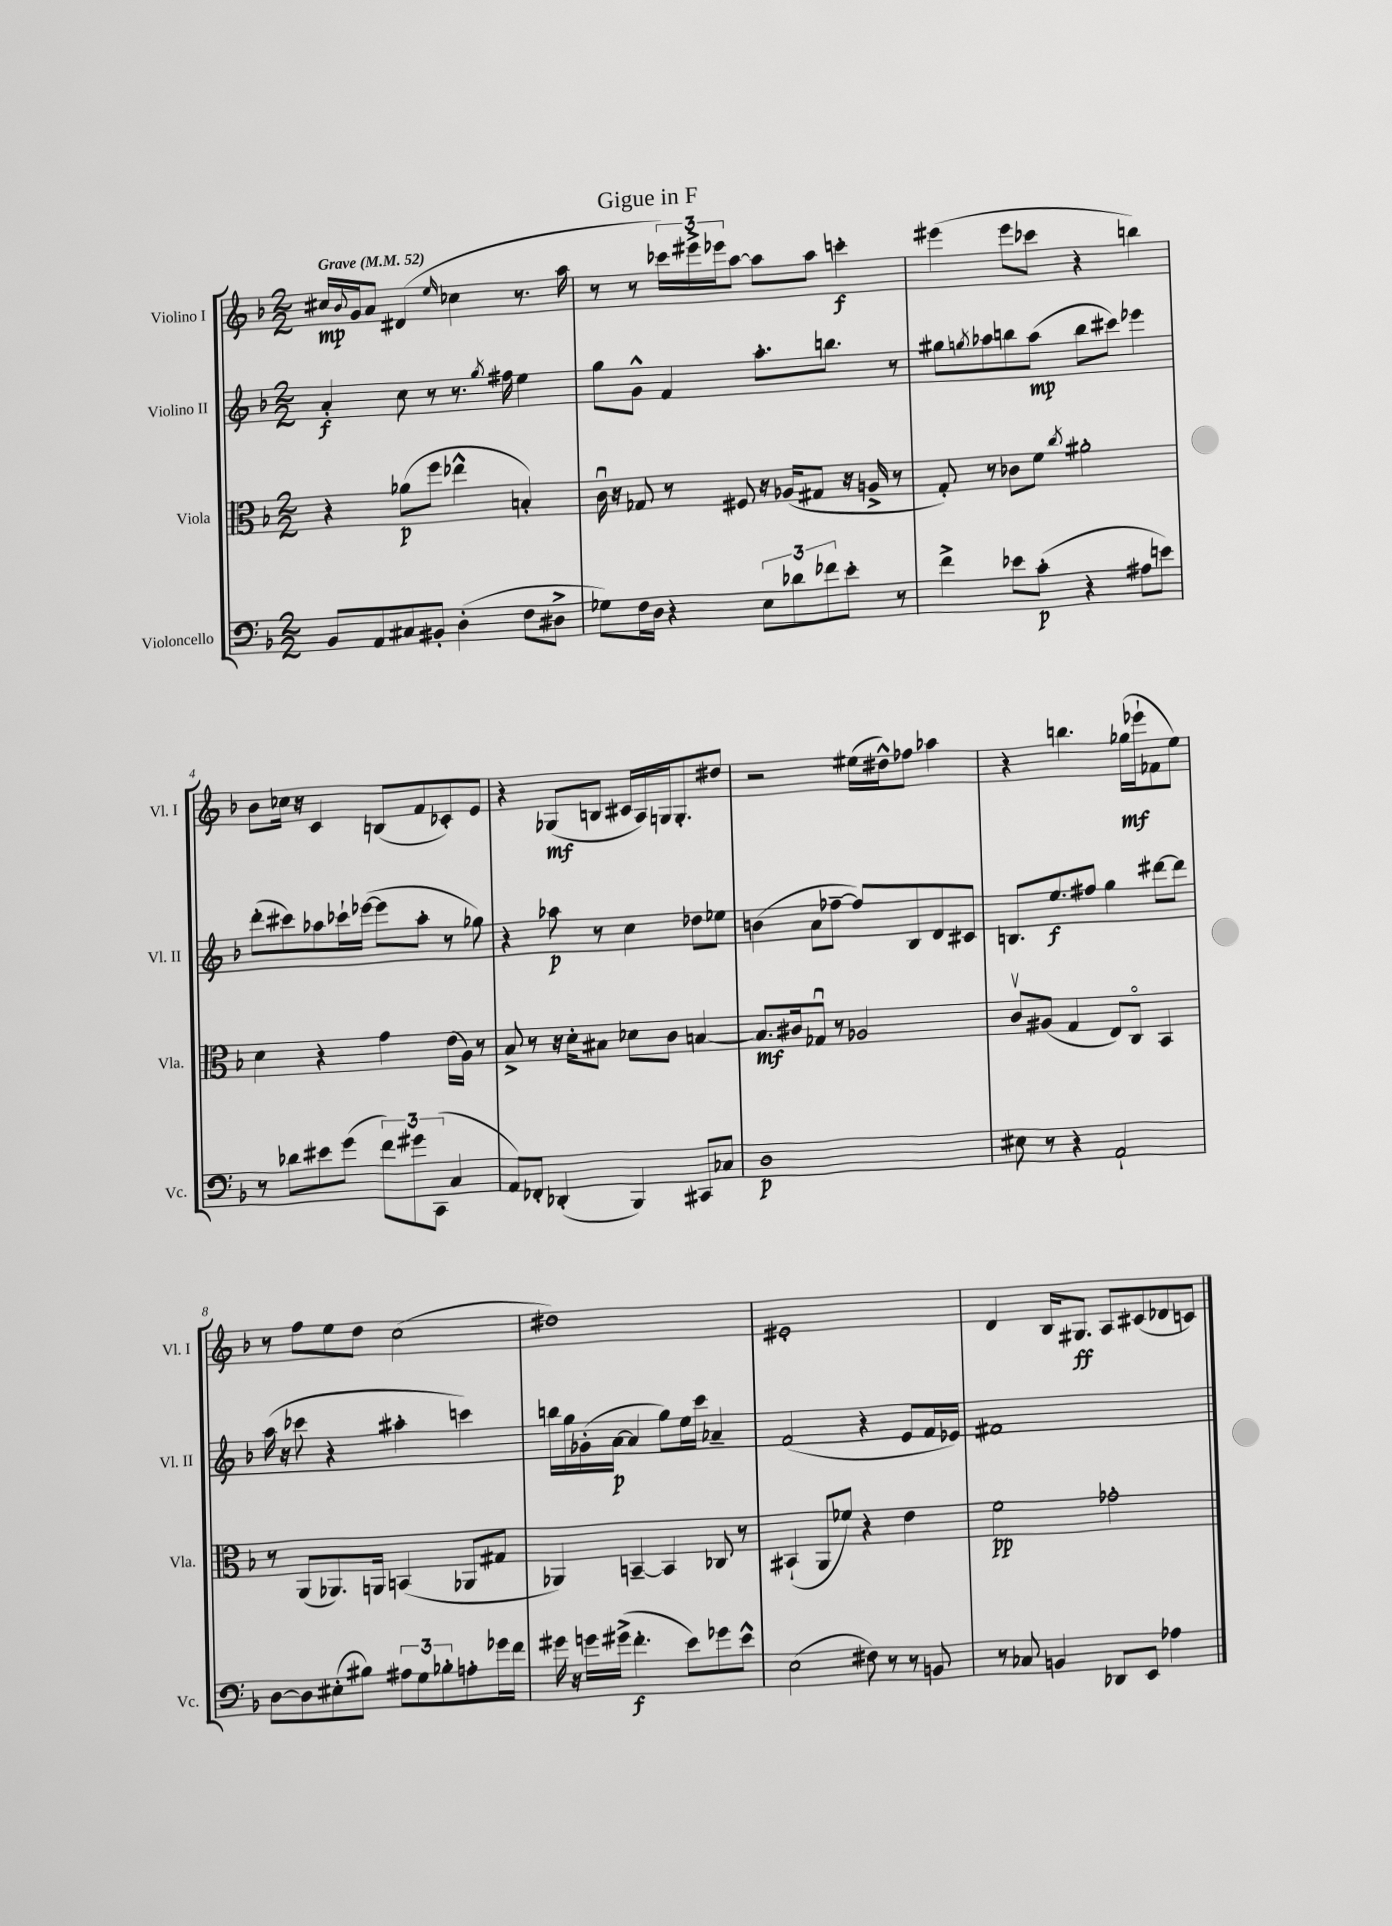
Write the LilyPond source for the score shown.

\header { title = "Gigue in F" }
<<
\new StaffGroup <<
\new Staff = "s0" \with { instrumentName = "Violino I" shortInstrumentName = "Vl. I" } {
    \clef treble \key f \major \numericTimeSignature \time 2/2 \tempo "Grave" 4 = 52
    cis''16\mp \appoggiatura { bes'8 } g'16 a'8 dis'4( \grace { e''16 } ces''4 r8. a''16 |
    r8 r8 \tuplet 3/2 { ces'''16) eis'''16-> ees'''16 } a''8~ a''8 a''8 c'''4-.\f |
    eis'''4( eis'''8 ces'''8 r4 b''4) |
    bes'8 ces''16 r16 c'4 b8( f'8 ces'8-.) e'8 |
    r4 ges8\mf( b8 cis'16 a16) g16 g8.-. dis''8 |
    r2 eis''16( dis''16-^) fes''8 aes''4 |
    r4 b''4. ges''16\mf( ees'''16-! fes'8 e''8) |
    r8 f''8 e''8 d''8 c''2( |
    dis''1) |
    eis'1-. |
    d'4 bes16 gis8.\ff a8 cis'8( des'8 c'8) \bar "|." |
}
\new Staff = "s1" \with { instrumentName = "Violino II" shortInstrumentName = "Vl. II" } {
    \clef treble \key f \major \numericTimeSignature \time 2/2
    a'4-.\f c''8 r8 r8. \acciaccatura { g''8 } fis''16 e''4 |
    g''8 g'8-^ f'4 a''8.-. b''8. r8 |
    gis''8 \acciaccatura { g''8 } aes''8 b''8 aes''8\mp( b''8 cis'''8) ees'''4 |
    d'''8-.( cis'''8) aes''8 ces'''16-! ees'''16~( ees'''8 aes''8-. r8 ges''8) |
    r4 aes''8\p r8 c''4 des''8 ees''8 |
    b'4( a'8 fes''8~-- fes''8) bes8 d'8 cis'8 |
    b8. e''8.\f fis''8 g''4 dis'''8~ dis'''8 |
    a''16( r16 ces'''8 r4 ais''4-. c'''4) |
    b''16 g''16 ges'16-.( a'16~\p a'4 g''8) e''16 c'''16 aes'4-- |
    f'2( r4 e'8 f'16 ees'16) |
    fis'1 \bar "|." |
}
\new Staff = "s2" \with { instrumentName = "Viola" shortInstrumentName = "Vla." } {
    \clef alto \key f \major \numericTimeSignature \time 2/2
    r4 aes'8\p( f''8 ees''4-^ b4-.) |
    c'16\downbow r16 ges8 r8 fis8 r16 aes16( gis8 r16 a16-> r8 |
    g8-.) r8 ces'8 f'8 \acciaccatura { c''8 } ais'2-. |
    d'4 r4 g'4 e'16( a16) r8 |
    bes8-> r8 r16 d'16-. bis8 des'8 c'8 b4~ |
    b8.\mf cis'16 ges8\downbow r8 aes2 |
    c'8\upbow ais8( g4 e8) c8\flageolet bes,4 |
    r8 a,8( aes,8.) a,16 b,4( aes,8 gis8 |
    aes,4) b,4~-- b,4 ces8 r8 |
    bis,4-!( a,8 fes'8) r4 e'4 |
    f'2\pp ges'2-. \bar "|." |
}
\new Staff = "s3" \with { instrumentName = "Violoncello" shortInstrumentName = "Vc." } {
    \clef bass \key f \major \numericTimeSignature \time 2/2
    bes,8 a,8 cis8 bis,8-. d4-.( f8 dis8-> |
    ges8) f16 d16 r4 \tuplet 3/2 { e8 des'8 fes'8 } e'8-. r8 |
    f'4-> ees'8 c'8-.\p( r4 ais8 e'8) |
    r8 des'8 eis'8 g'8( \tuplet 3/2 { f'8) gis'8 c,8( } c4 |
    a,8) fes,8-. des,4-.( bes,,4) cis,8 ces8 |
    d1\p |
    eis8 r8 r4 a,2-! |
    d8~ d8 eis8-.( bis8) \tuplet 3/2 { ais8 g8 bes8-. } a8-. ges'16 f'16 |
    gis'16 r16 g'16 gis'16->( f'4.-.\f e'8) ges'8 e'8-^ |
    e2( fis8) r8 r8 b,8 |
    r8 ces8 b,4 des,8 e,8 aes4 \bar "|." |
}
>>
>>
